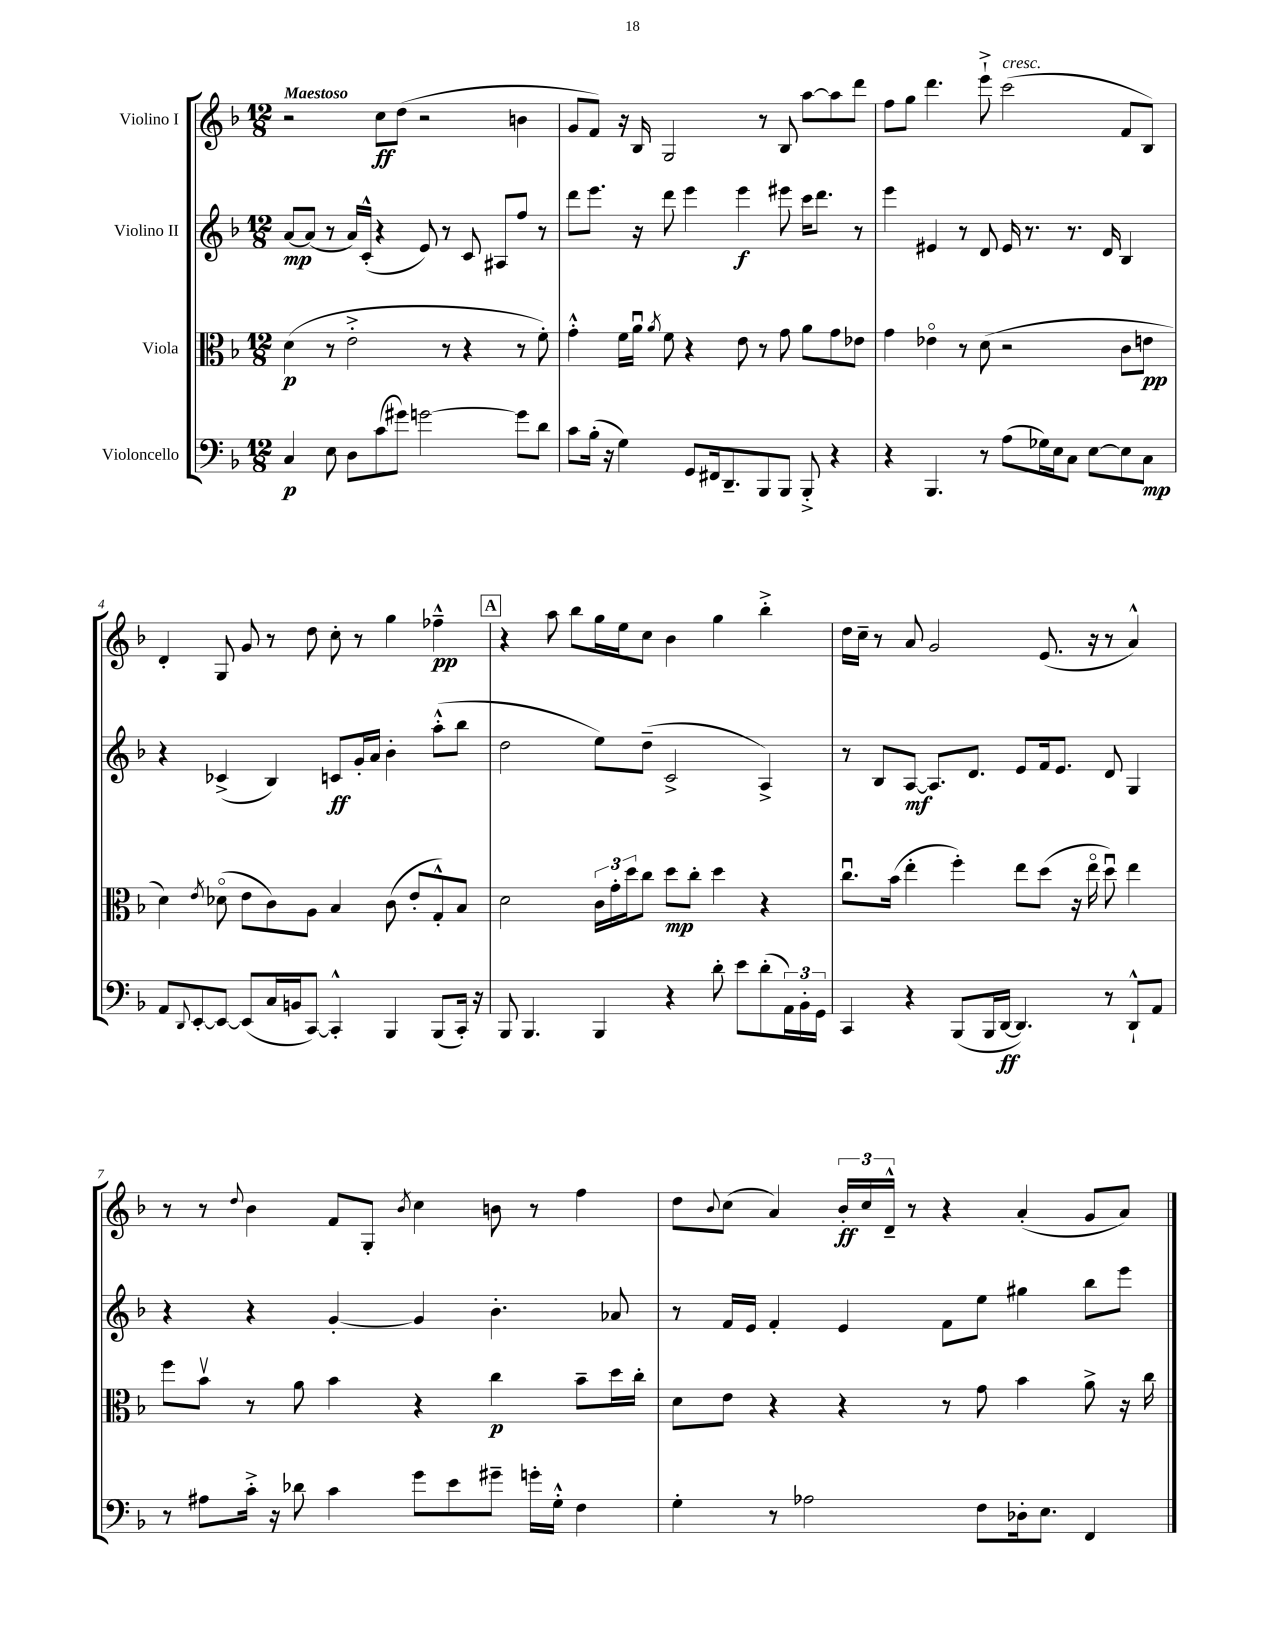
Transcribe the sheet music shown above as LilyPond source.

<<
\new StaffGroup <<
\new Staff = "s0" \with { instrumentName = "Violino I" } {
    \clef treble \key f \major \numericTimeSignature \time 12/8 \tempo "Maestoso"
    r2 c''8\ff d''8( r2 b'4 |
    g'8 f'8) r16 bes16 g2 r8 bes8 a''8~ a''8 d'''8 |
    f''8 g''8 d'''4. e'''8-!-> c'''2^\markup { \italic "cresc." }( f'8 bes8) |
    d'4-. g8 g'8 r8 d''8 c''8-. r8 g''4 fes''4---^\pp |
    \mark \markup { \box "A" } r4 a''8 bes''8 g''16 e''16 c''8 bes'4 g''4 bes''4-.-> |
    d''16 c''16-- r8 a'8 g'2 e'8.( r16 r8 a'4-^) |
    r8 r8 \appoggiatura { d''8 } bes'4 f'8 g8-. \acciaccatura { bes'8 } c''4 b'8 r8 f''4 |
    d''8 \appoggiatura { bes'8 } c''8( a'4) \tuplet 3/2 { bes'16-.\ff c''16 d'16---^ } r8 r4 a'4-.( g'8 a'8) \bar "|." |
}
\new Staff = "s1" \with { instrumentName = "Violino II" } {
    \clef treble \key f \major \numericTimeSignature \time 12/8
    a'8~\mp a'8( r8 a'16) c'16-.-^( r4 e'8) r8 c'8 ais8 f''8 r8 |
    d'''8 e'''8. r16 d'''8 e'''4 e'''4\f eis'''8 c'''16 d'''8. r8 |
    e'''4 eis'4 r8 d'8 eis'16 r8. r8. d'16 bes4 |
    r4 ces'4->( bes4) c'8\ff g'16-. a'16 bes'4-. a''8-.-^( bes''8 |
    \mark \markup { \box "A" } d''2 e''8) d''8--( c'2-> a4->) |
    r8 bes8 a8~\mf a8. d'8. e'8 f'16 e'8. d'8 g4 |
    r4 r4 g'4~-. g'4 bes'4.-. aes'8 |
    r8 f'16 e'16 f'4-. e'4 f'8 e''8 gis''4 bes''8 e'''8 \bar "|." |
}
\new Staff = "s2" \with { instrumentName = "Viola" } {
    \clef alto \key f \major \numericTimeSignature \time 12/8
    d'4\p( r8 e'2-.-> r8 r4 r8 f'8-.) |
    g'4-.-^ f'16 a'16\downbow \acciaccatura { a'8 } f'8 r4 e'8 r8 g'8 a'8 g'8 ees'8 |
    g'4 ees'4\flageolet r8 d'8( r2 c'8 e'8\pp |
    d'4) \acciaccatura { e'8 } des'8\flageolet( e'8 c'8) a8 bes4 c'8( e'8-. g8-.-^) bes8 |
    \mark \markup { \box "A" } d'2 \tuplet 3/2 { c'16 g'16-. d''16 } c''8 d''8\mp c''8-. d''4 r4 |
    c''8.\downbow bes'16( e''4-. f''4-.) e''8 d''8( r16 e''16\flageolet d''8\downbow) e''4 |
    f''8 bes'8\upbow r8 a'8 bes'4 r4 c''4\p bes'8-- d''16 c''16-. |
    d'8 e'8 r4 r4 r8 g'8 bes'4 a'8-> r16 c''16 \bar "|." |
}
\new Staff = "s3" \with { instrumentName = "Violoncello" } {
    \clef bass \key f \major \numericTimeSignature \time 12/8
    c4\p e8 d8 c'8( gis'8) g'2~ g'8 d'8 |
    c'8 bes16-.( r16 g4) g,8 fis,16 d,8.-- bes,,8 bes,,8 bes,,8-.-> r4 |
    r4 bes,,4. r8 a8( ges16) e16 c8 e8~ e8 c8\mp |
    a,8 \appoggiatura { d,8 } e,8~-. e,8~ e,8( c16 b,16 c,8~) c,4-.-^ bes,,4 bes,,8( c,16-.) r16 |
    \mark \markup { \box "A" } bes,,8 bes,,4. bes,,4 r4 d'8-. e'8 d'8-.( \tuplet 3/2 { a,16) bes,16-. g,16 } |
    c,4 r4 bes,,8( bes,,16 d,16~\ff d,4.) r8 d,8-!-^ a,8 |
    r8 ais8 c'16-.-> r16 des'8 c'4 g'8 e'8 gis'8-- g'16-. g16-.-^ f4 |
    g4-. r8 aes2 f8 des16-. e8. f,4 \bar "|." |
}
>>
>>
